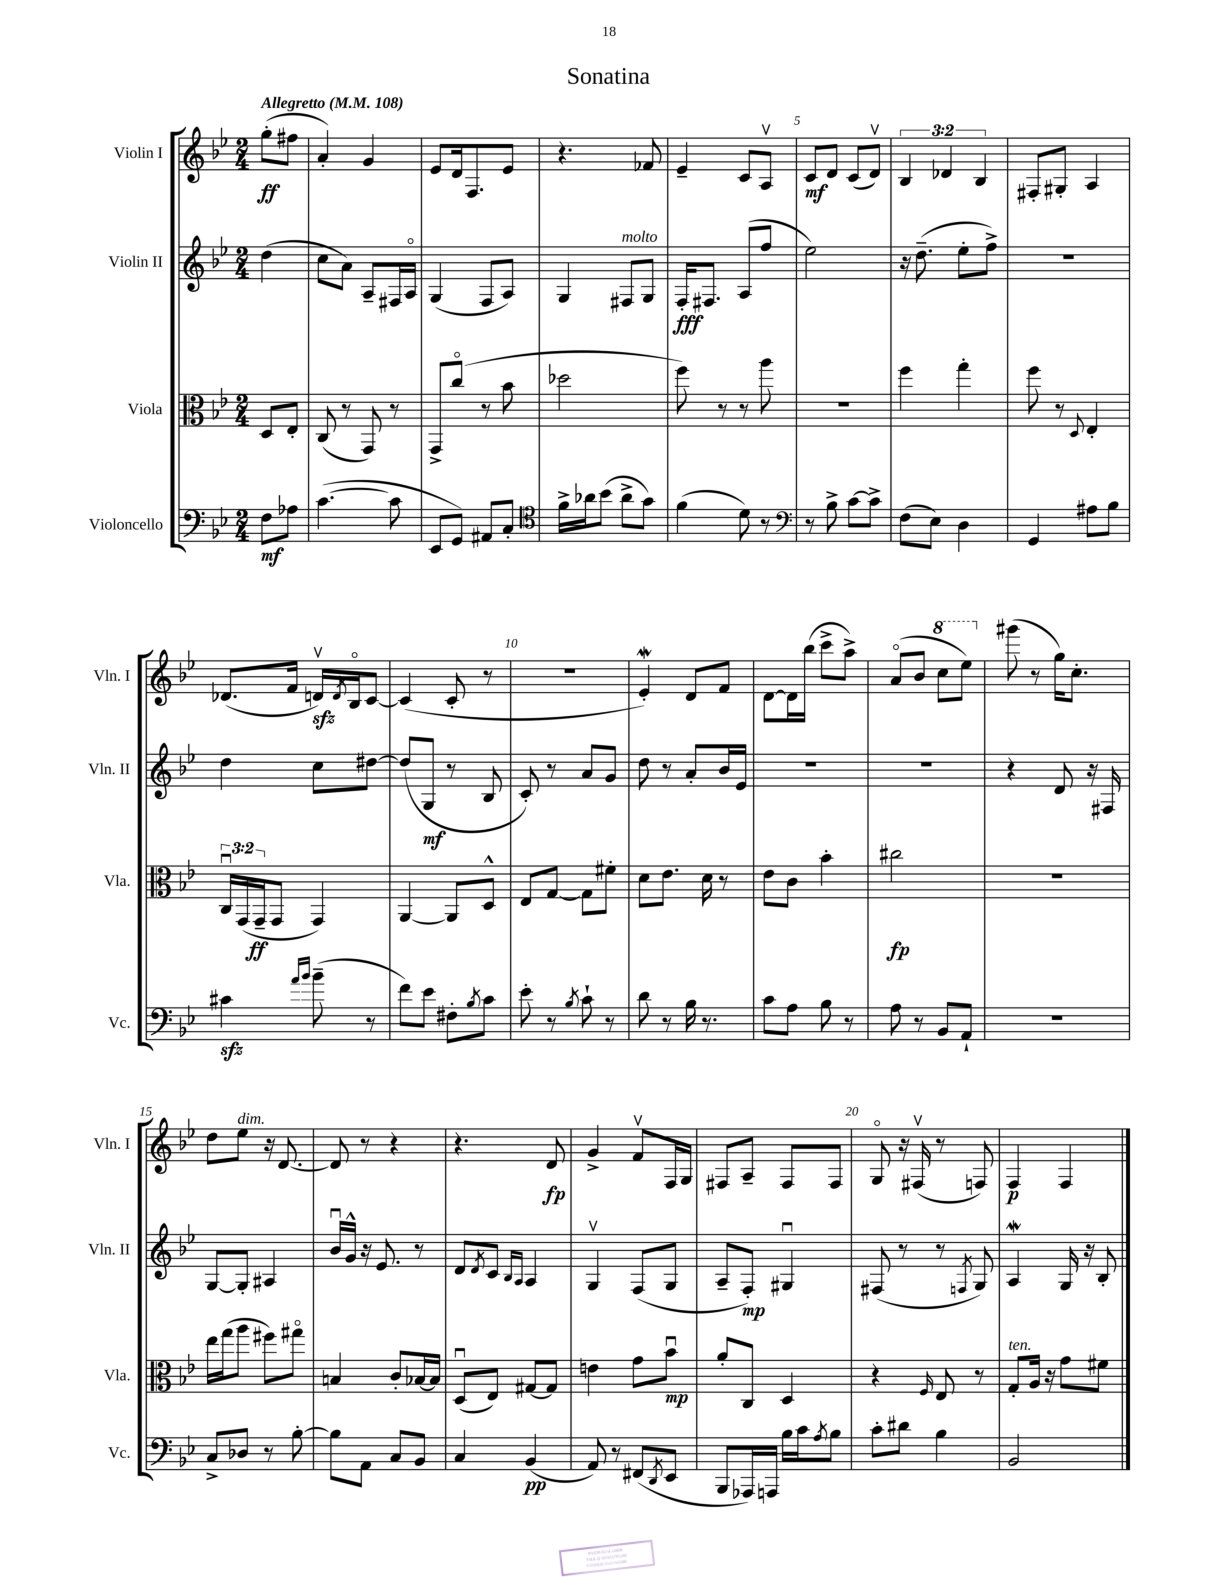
\header { title = "Sonatina" }
<<
\new StaffGroup <<
\new Staff = "s0" \with { instrumentName = "Violin I" shortInstrumentName = "Vln. I" } {
    \clef treble \key bes \major \numericTimeSignature \time 2/4 \override Staff.TupletNumber.text = #tuplet-number::calc-fraction-text \partial 4 \tempo "Allegretto" 4 = 108
    g''8-.\ff( fis''8 |
    a'4-.) g'4 |
    ees'8 d'16 f8. ees'8 |
    r4. fes'8 |
    ees'4-- c'8 a8\upbow |
    c'8\mf d'8 c'8( d'8\upbow) |
    \tuplet 3/2 { bes4 des'4 bes4 } |
    fis8-. gis8-. a4 |
    des'8.( f'16 d'16\upbow\sfz) \acciaccatura { d'8 } bes16\flageolet c'8~ |
    c'4( c'8-. r8 |
    r2 |
    ees'4-.\mordent) d'8 f'8 |
    d'8~ d'16 bes''16( c'''8-> a''8->) |
    a'8\flageolet( bes'8 \ottava #1 c'''8 ees'''8) \ottava #0 |
    gis'''8( r8 g''16) c''8.-. |
    d''8 ees''8^\markup { \italic "dim." } r16 d'8.~ |
    d'8 r8 r4 |
    r4. d'8\fp |
    g'4-> f'8\upbow f16 g16 |
    fis8 a8-- fis8 fis8 |
    g8\flageolet r16 fis16\upbow( r8 f8) |
    f4\p f4 \bar "|." |
}
\new Staff = "s1" \with { instrumentName = "Violin II" shortInstrumentName = "Vln. II" } {
    \clef treble \key bes \major \numericTimeSignature \time 2/4 \partial 4
    d''4( |
    c''8 a'8) a8-- fis16 a16\flageolet |
    g4( f8 a8) |
    g4 fis8^\markup { \italic "molto" } g8 |
    f16-.\fff fis8. a8( f''8 |
    ees''2) |
    r16 d''8.--( ees''8-. f''8->) |
    R2 |
    d''4 c''8 dis''8~ |
    dis''8( g8\mf r8 bes8 |
    c'8-.) r8 a'8 g'8 |
    d''8 r8 a'8-. bes'16 ees'16 |
    R2 |
    R2 |
    r4 d'8 r16 fis16 |
    g8~ g8-. ais4 |
    bes'16\downbow g'16-^ r16 ees'8. r8 |
    d'8 \acciaccatura { d'8 } c'8 \grace { bes16 a16 } a4 |
    g4\upbow f8( g8 |
    a8-- f8-.\mp) gis4\downbow |
    fis8( r8 r8 \acciaccatura { f8 } g8) |
    a4\mordent g16 r16 bes8-. \bar "|." |
}
\new Staff = "s2" \with { instrumentName = "Viola" shortInstrumentName = "Vla." } {
    \clef alto \key bes \major \numericTimeSignature \time 2/4 \override Staff.TupletNumber.text = #tuplet-number::calc-fraction-text \partial 4
    d8 ees8-. |
    c8( r8 g,8) r8 |
    g,8-> c''8\flageolet( r8 bes'8 |
    des''2 |
    f''8) r8 r8 a''8 |
    r2 |
    f''4 g''4-. |
    f''8 r8 \appoggiatura { d8 } ees4-. |
    \tuplet 3/2 { c16\downbow g,16( g,16--\ff } g,8 g,4) |
    a,4~ a,8 d8-^ |
    ees8 g8~ g8 fis'8-. |
    d'8 ees'8. d'16 r8 |
    ees'8 c'8 bes'4-. |
    cis''2\fp |
    R2 |
    ees''16 g''16( a''8 fis''8) gis''8\flageolet |
    b4 c'8-. bes16~ bes16 |
    d8\downbow( ees8) gis8~ gis8 |
    e'4 g'8 bes'8\downbow\mp |
    a'8-. c8 d4 |
    r4 \grace { f16 } ees8 r8 |
    g8-.^\markup { \italic "ten." } a16 r16 g'8 fis'8 \bar "|." |
}
\new Staff = "s3" \with { instrumentName = "Violoncello" shortInstrumentName = "Vc." } {
    \clef bass \key bes \major \numericTimeSignature \time 2/4 \partial 4
    f8\mf aes8 |
    c'4.~( c'8 |
    ees,8 g,8) ais,8 c8-. |
    \clef tenor f'16-> aes'16 bes'8( aes'8-> g'8) |
    f'4( d'8) r8 |
    \clef bass r8 bes8-> c'8~ c'8-> |
    f8( ees8) d4 |
    g,4 ais8 bes8 |
    cis'4\sfz \grace { a'16 bes'16 } bes'8--( r8 |
    f'8) ees'8 fis8-. \acciaccatura { bes8 } c'8 |
    ees'8-. r8 \acciaccatura { bes8 } c'8-! r8 |
    d'8 r8 bes16 r8. |
    c'8 a8 bes8 r8 |
    a8 r8 bes,8 a,8-! |
    r2 |
    c8-> des8 r8 bes8~-. |
    bes8 a,8 c8 bes,8 |
    c4 bes,4\pp( |
    a,8) r8 fis,8( \acciaccatura { d,8 } ees,8 |
    bes,,8 aes,,16) a,,16 bes16 c'16 \acciaccatura { a8 } bes8 |
    c'8-. dis'8 bes4 |
    bes,2 \bar "|." |
}
>>
>>
\layout { \context { \Score \override BarNumber.break-visibility = ##(#f #t #t) barNumberVisibility = #(every-nth-bar-number-visible 5) } }
